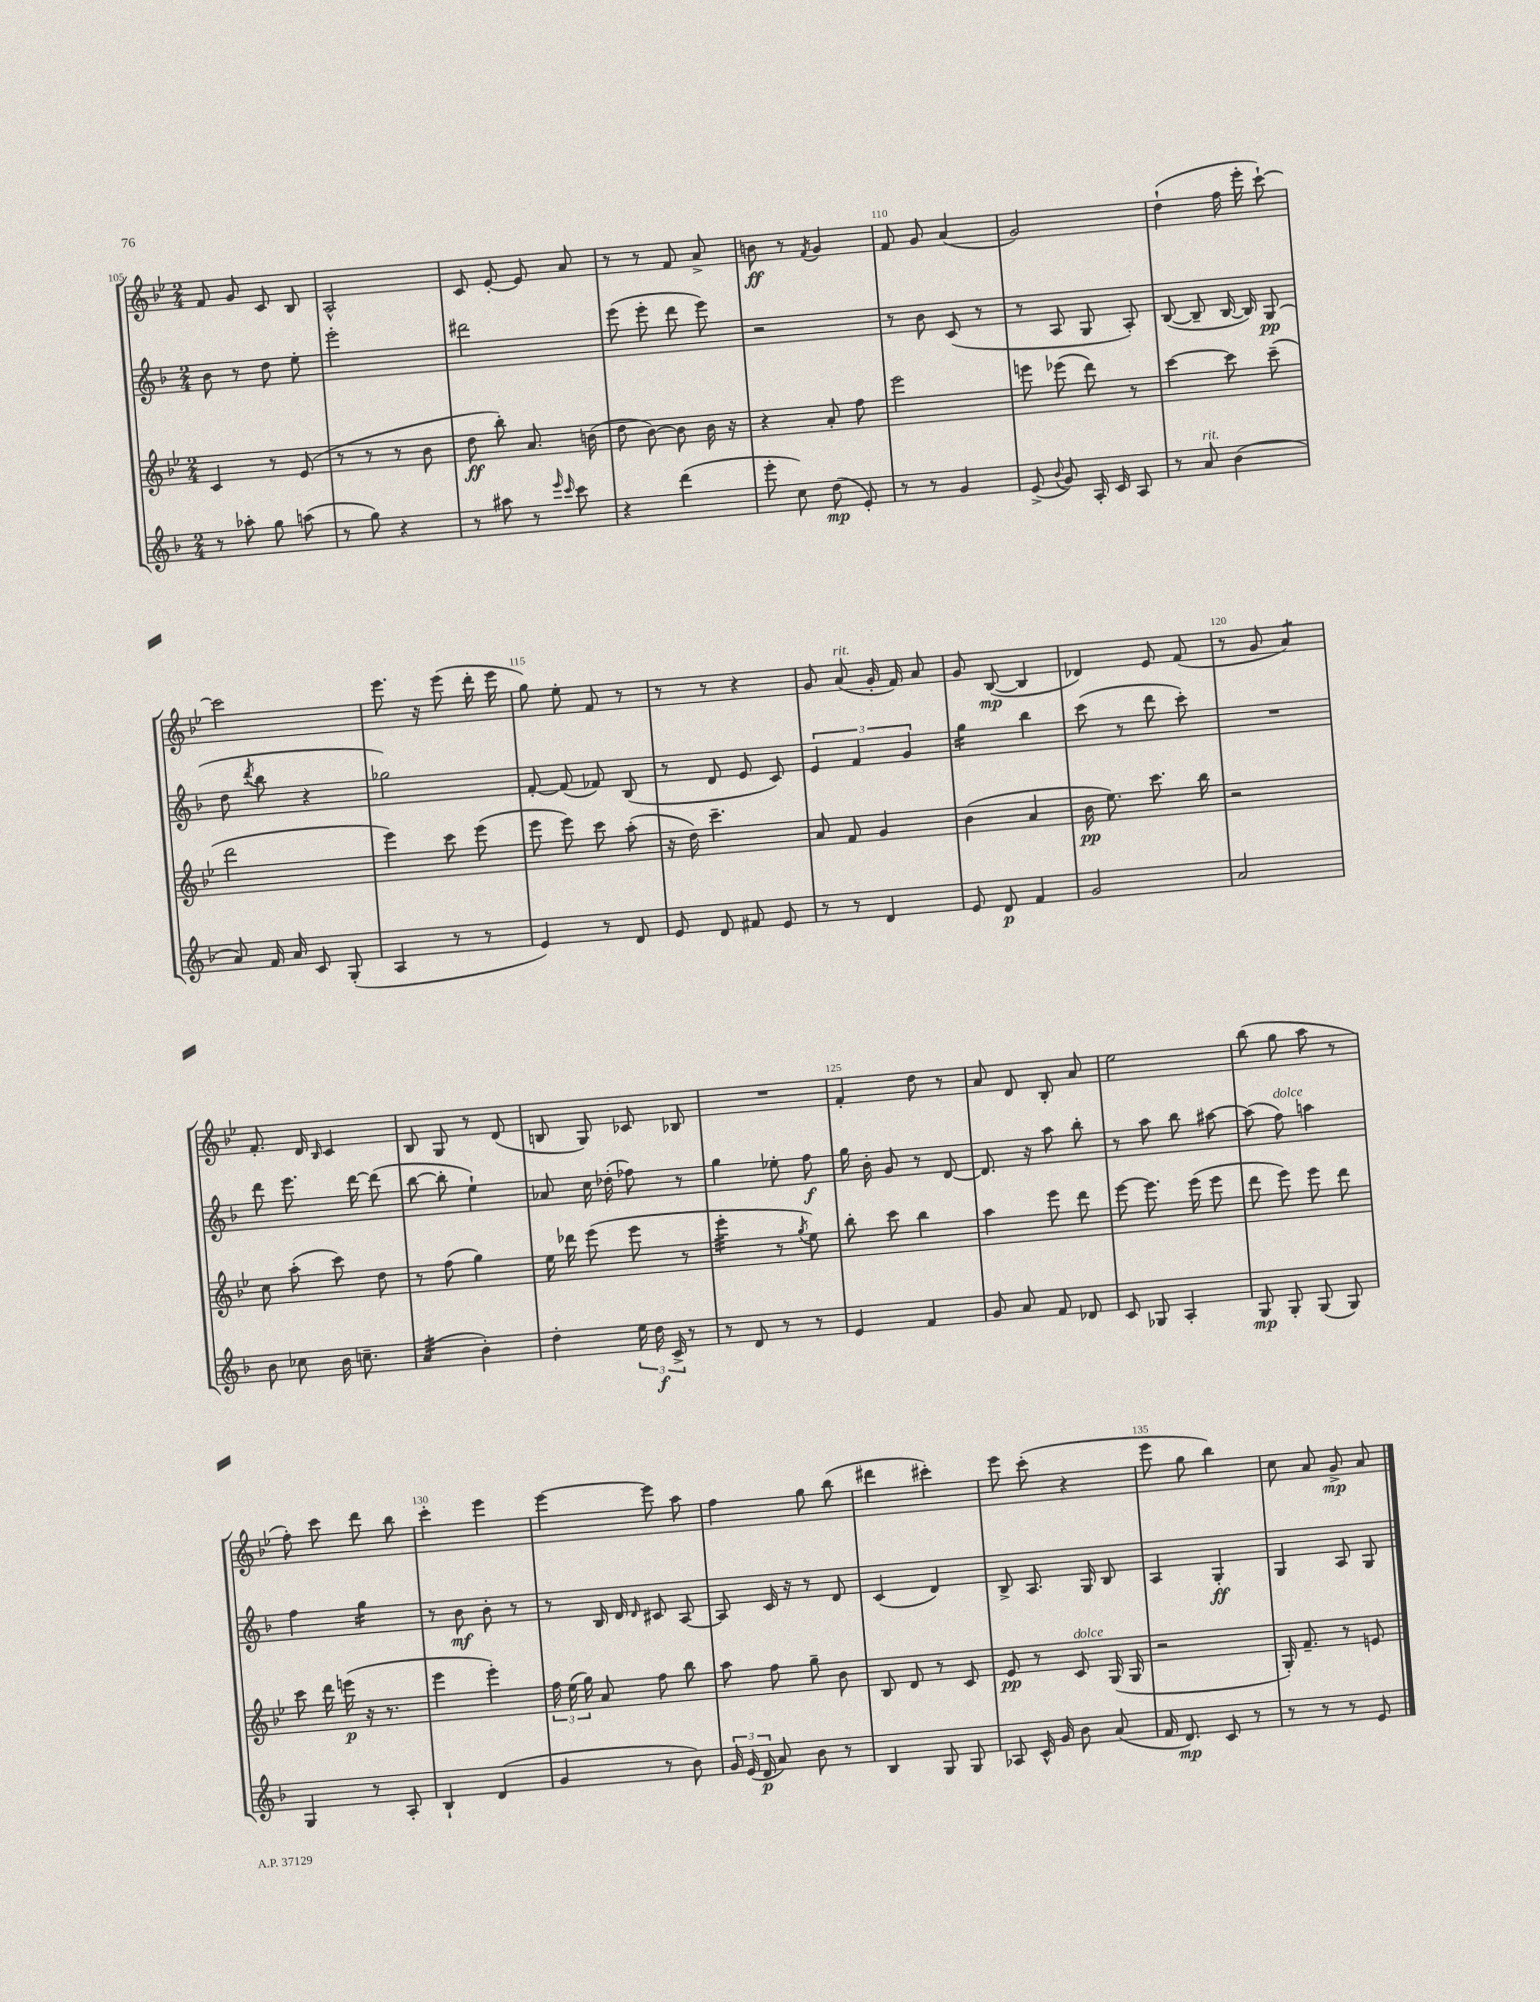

**kern	**kern	**kern	**kern
*staff4	*staff3	*staff2	*staff1
*clefG2	*clefG2	*clefG2	*clefG2
*k[b-]	*k[b-e-]	*k[b-]	*k[b-e-]
*M2/4	*M2/4	*M2/4	*M2/4
8r	4c	8b-	8f
8aa-'	.	8r	8g
8gg	8r	8dd	8c
(8aa	(8e-	8ee'	8B-
=	=	=	=
8r	8r	2eee'	2A^^
8gg)	8r	.	.
4r	8r	.	.
.	8b-	.	.
=	=	=	=
8r	8dd	2ddd#	8c
8aa#	8bb-')	.	[8e-'
8r	8.a	.	8e-]
16qqeee	.	.	.
16qqccc	.	.	.
8ccc	.	.	8a
.	(16b	.	.
=	=	=	=
4r	8dd	(8eee	8r
.	[8b-)	8eee'	8r
(4ddd	8b-]	8ddd	8f
.	16b-	8eee)	8a^
.	16r	.	.
=	=	=	=
8eee'	4r	2r	8b
8cc)	.	.	8r
.	.	.	8qf
(8dd	8a'	.	4g
8e')	8ff	.	.
=	=	=	=
8r	2eee-	8r	8f
8r	.	8b-	8g
4g	.	(8c	(4a
.	.	8r	.
=	=	=	=
(8e^	8eee	8r	2g)
8qqb-	.	.	.
8g)	(8eee-	8A	.
16A'	8ddd)	8G	.
16c	.	.	.
8A	8r	8A')	.
=	=	=	=
8r	[4ccc	([8B-	(4dd`
8a	.	8B-~]	.
(4b-	8ccc]	[16B-	16ff
.	.	16B-])	16eee-'
.	(8ccc~	(8G	[8ccc`)
=	=	=	=
8a)	2ddd	8dd	2ccc]
.	.	8qddd	.
16f	.	8bb-	.
16a	.	.	.
8c	.	4r	.
(8G'	.	.	.
=	=	=	=
4A	4eee-)	2gg-)	8.eee-
.	.	.	16r
8r	8ccc	.	(8eee-
8r	(8eee-	.	16ddd'
.	.	.	16eee-
=	=	=	=
4e)	8eee-	[8f'	8gg)
.	8eee-)	(8f]	8ee-'
8r	8ccc	8f-)	8f
8d	(8aa'	(8B-	8r
=	=	=	=
8e	16r	8r	8r
.	16dd)	.	.
8d	4.ccc~	8d	8r
8f#	.	8e	4r
8e	.	8c)	.
=	=	=	=
8r	8a	6e	8g
8r	8f	.	(8a
.	.	6f	.
4d	4g	.	16g'
.	.	.	16f)
.	.	6g	.
.	.	.	8a
=	=	=	=
8e	(4b-	4gg	8g
8d	.	.	([8B-
4f	4a	4bb-	4B-]
=	=	=	=
2g	16b-	(8ccc	4d-)
.	8.ee-)	.	.
.	.	8r	.
.	8.ccc	8ddd	8e-
.	.	8ccc')	(8f
.	16bb-	.	.
=	=	=	=
2a	2r	2r	8r
.	.	.	8g
.	.	.	4a)
=	=	=	=
8b-	8cc	8ddd	8.f'
8cc-	(8aa'	8.eee	.
.	.	.	16d
.	.	.	16qqB-
16b-	8ccc)	.	4c
8.cc~	.	[16ddd	.
.	8dd	(8ddd]	.
=	=	=	=
(4a	8r	[8bb-	8B-
.	(8ff	8bb-']	8G
4b-')	4gg)	4ee`)	8r
.	.	.	(8d
=	=	=	=
4dd'	16ee-	8a-	8B
.	16ddd-	.	.
.	(8eee-	16cc	8G)
.	.	(16dd-'	.
24ee	8eee-	8ff-)	8c-
24dd	.	.	.
24c^	.	.	.
8r	8r	8r	8B-
=	=	=	=
8r	4eee-'	4gg	2r
8d	.	.	.
8r	8r	8ee-'	.
.	8qgg	.	.
8r	8ee-)	8ff	.
=	=	=	=
4e	8bb-'	16gg	4f'
.	.	16b-'	.
.	8ccc	8g	.
4f	4bb-	8r	8dd
.	.	[8d	8r
=	=	=	=
8g	4aa	8.d]	8a
8a	.	.	8d
.	.	16r	.
8f	8eee-	8aa	8B-'
8d-	8ddd	8bb-'	8a
=	=	=	=
8c	[8eee-	8r	2ee-
8G-	8.eee-]	8aa	.
4A'	.	8bb-	.
.	(16eee-	.	.
.	8eee-	[8aa#	.
=	=	=	=
8G	8ddd	(8aa#]	(8bb-
8G'	8eee-)	8ff)	8gg
(8G	8eee-	4aa	8aa
8G)	8ddd	.	8r
=	=	=	=
4G	8ccc	4ff	8ff')
.	16ddd	.	8ccc
.	(16eee	.	.
8r	16r	4gg	8ddd
.	8.r	.	.
8A'	.	.	8bb-
=	=	=	=
4B-`	4eee-	8r	4ccc'
.	.	8b-	.
(4d	4eee-')	8b-'	4eee-
.	.	8r	.
=	=	=	=
4g	24ff	8r	[4eee-
.	(24ee-	.	.
.	24gg)	.	.
.	8a	16B-	.
.	.	16d	.
.	.	16qqd	.
8r	8ff	8c#	8eee-]
8b-)	8bb-	[8A	8aa
=	=	=	=
24g	8aa	8A]	4ff
(24e	.	.	.
24d	.	.	.
8a)	8ff	16c	.
.	.	16r	.
8b-	8gg~	8r	8gg
8r	8b-	8d	(8bb-
=	=	=	=
4B-	8B-	(4c	4ddd#
.	8d	.	.
8G	8r	4d)	4ccc#')
8G	8c	.	.
=	=	=	=
8A-	8e-	8B-^	8eee-
16c^^	8r	8.A	(8ccc'
16g	.	.	.
8b-	8c	.	4r
.	.	16G	.
(8a	(16G	8B-	.
.	16G	.	.
=	=	=	=
16f	2r	4A	8eee-
8.d)	.	.	.
.	.	.	8gg
8c	.	4G'	4bb-)
8r	.	.	.
=	=	=	=
8r	16G')	4G	8cc
.	8.f~	.	.
8r	.	.	8a
8r	8r	8A	8g^
8e	8e	8G	8a
==	==	==	==
*-	*-	*-	*-
